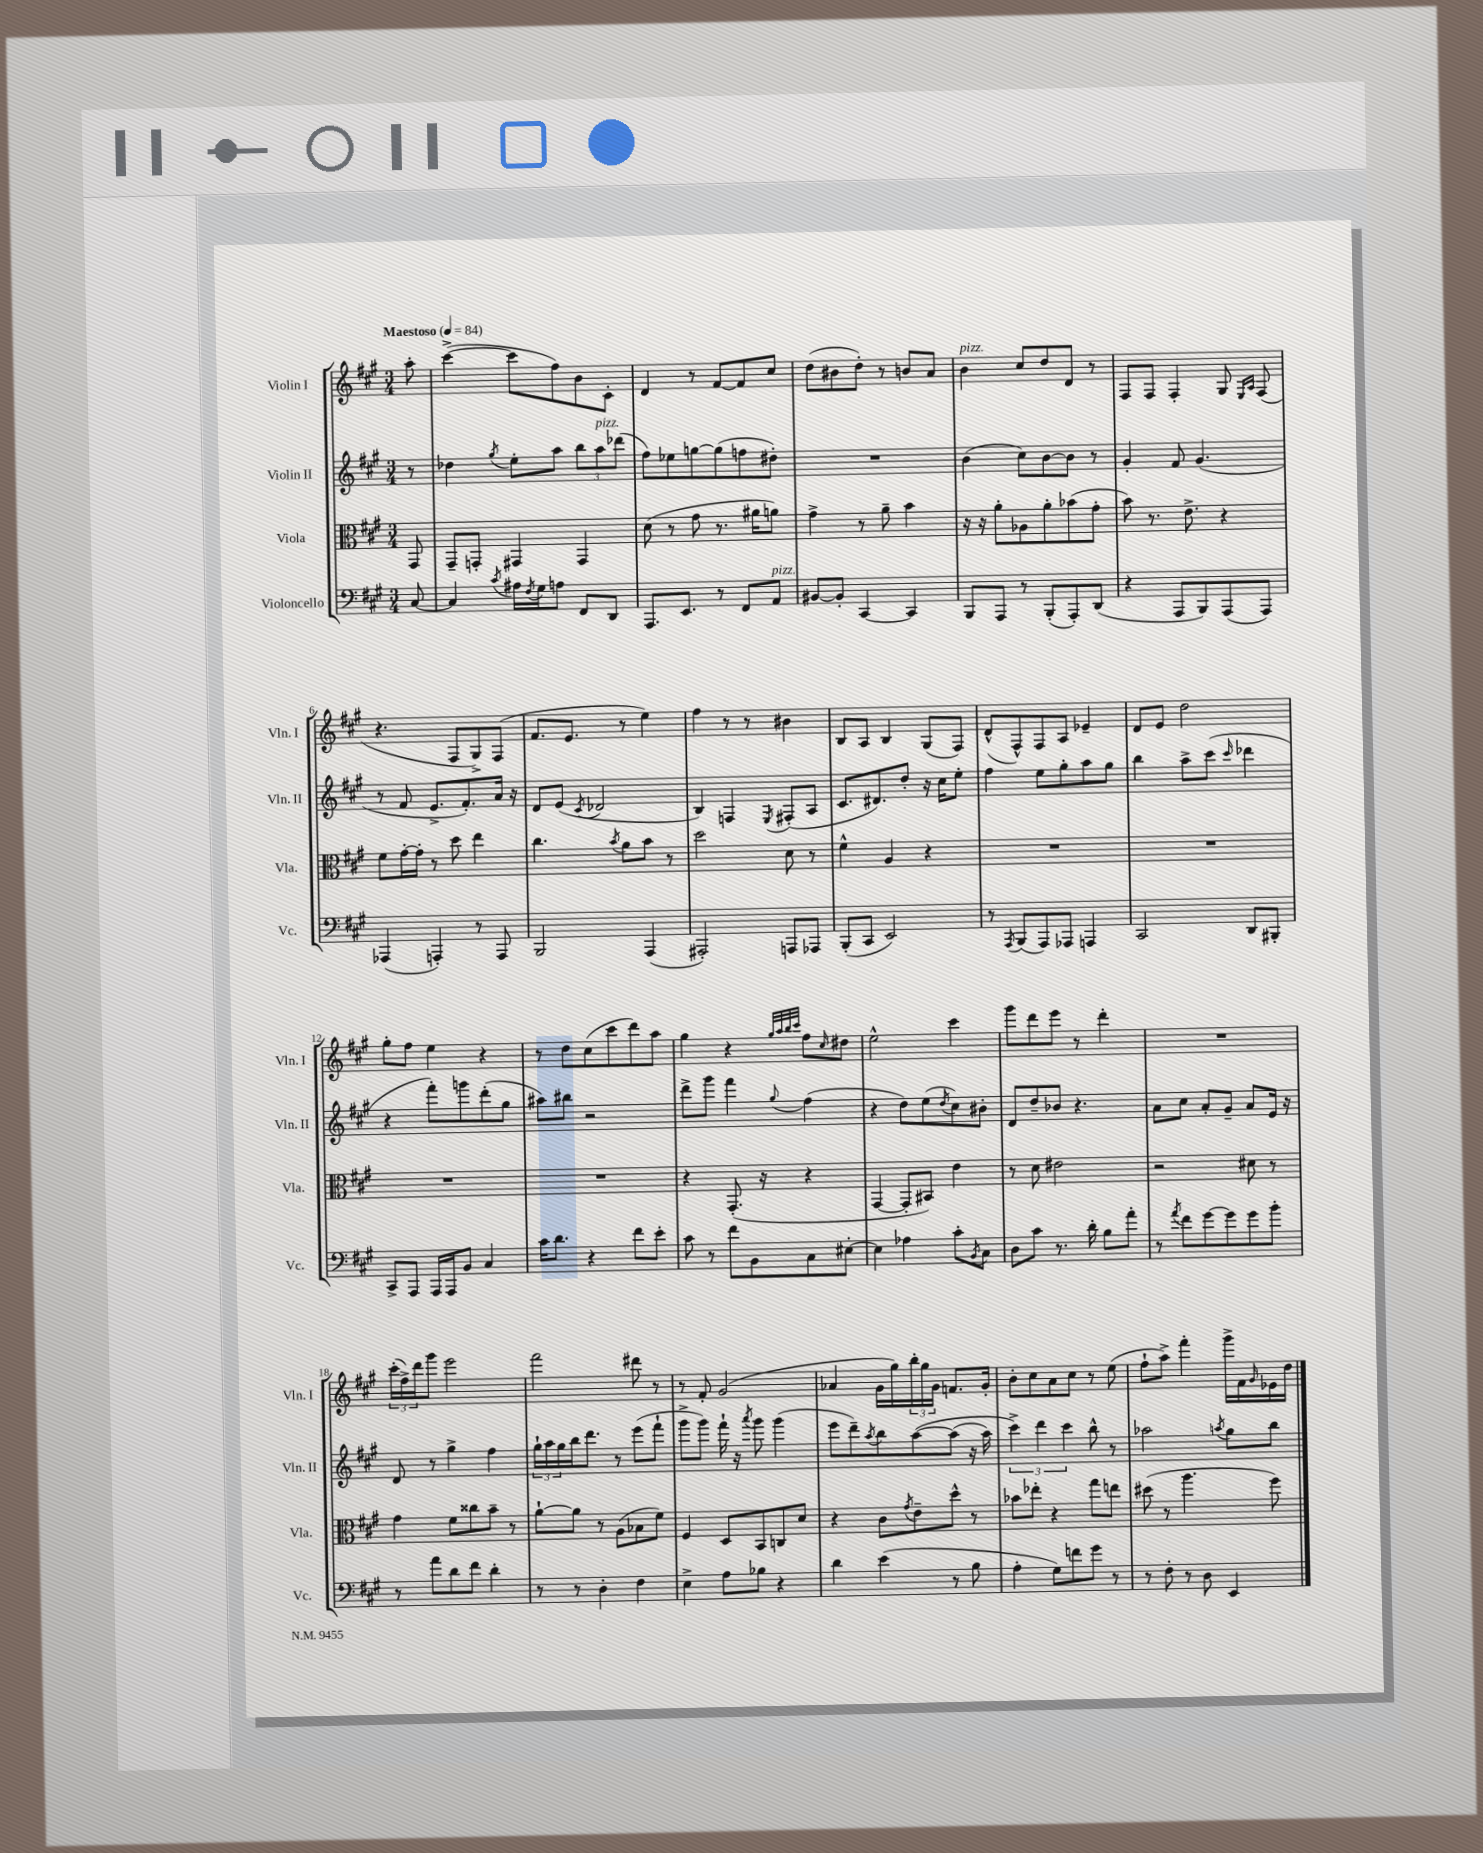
<<
\new StaffGroup <<
\new Staff = "s0" \with { instrumentName = "Violin I" shortInstrumentName = "Vln. I" } {
    \clef treble \key a \major \numericTimeSignature \time 3/4 \partial 8 \tempo "Maestoso" 4 = 84
    a''8-. |
    cis'''4~->( cis'''8 fis''8) b'8 cis'8-. |
    d'4 r8 fis'8~ fis'8 cis''8 |
    d''8( bis'8 d''8-.) r8 b'8 a'8 |
    b'4^\markup { \italic "pizz." } cis''8 d''8 d'8 r8 |
    fis8 fis8 fis4-. gis8 \grace { e16 a16 } fis8( |
    r4. fis8 gis8->) fis8( |
    fis'8. e'8. r8 e''4) |
    fis''4 r8 r8 bis'4 |
    b8 a8 b4 gis8( fis8) |
    d'8-^( fis8-^) fis8 a8 ees'4-- |
    d'8 e'8 d''2 |
    gis''8-. fis''8 e''4 r4 |
    r8 d''8 cis''8( cis'''8 d'''8) a''8 |
    gis''4 r4 \grace { gis''32 a''32 b''32 cis'''32 } fis''8 \grace { cis''16 } dis''8 |
    e''2-^ cis'''4 |
    gis'''8 d'''8 e'''8 r8 d'''4-. |
    R2. |
    \tuplet 3/2 { cis'''16-.( fis''16->) d'''16 } gis'''8 e'''2 |
    fis'''2 dis'''8 r8 |
    r8 fis'8-. gis'2( |
    aes'4 gis'16 gis''16) \tuplet 3/2 { b''16-. gis''16 gis'16 } f'8. gis'16-. |
    b'8-. cis''8 a'8 cis''8 r8 e''8( |
    fis''8-! a''8->) fis'''4-. gis'''16-> fis'16 \grace { gis'16 } ees'16 d''16 \bar "|." |
}
\new Staff = "s1" \with { instrumentName = "Violin II" shortInstrumentName = "Vln. II" } {
    \clef treble \key a \major \numericTimeSignature \time 3/4 \partial 8
    r8 |
    des''4 \acciaccatura { gis''8 } e''8-. a''8 \tuplet 3/2 { b''8 a''8^\markup { \italic "pizz." } des'''8( } |
    fis''8) ees''8 g''8~ g''8( f''8 dis''8-.) |
    R2. |
    b'4( cis''8) b'8~ b'8 r8 |
    gis'4-. fis'8 gis'4.( |
    r8 fis'8 e'8.-> fis'8.-.) a'16 r16 |
    d'8 e'8( \acciaccatura { cis'8 } des'2 |
    b4) f4 \acciaccatura { e8 } fis8-.( a8 |
    cis'8. dis'8.) d''8-. r16 cis''16 e''8-. |
    fis''4 e''8 gis''8-. a''8 gis''8 |
    b''4 a''8-> cis'''8( \grace { cis'''16 } des'''4 |
    r4 fis'''8-.) g'''8 d'''8-.( gis''8 |
    ais''8) bis''8 r2 |
    d'''8-> gis'''8 fis'''4 \appoggiatura { gis''8 } fis''4( |
    r4 d''8) e''8( \acciaccatura { d''8 } cis''8) bis'8-. |
    d'8 d''8-- bes'8 r4. |
    a'8 cis''8 a'8-. gis'8-- a'8 e'16 r16 |
    d'8 r8 gis''4-> fis''4 |
    \tuplet 3/2 { gis''16-! a''16 gis''16 } b''16 d'''8. r8 e'''8( fis'''8-! |
    gis'''8-> gis'''8) fis'''16-! r16 \acciaccatura { a'''8 } gis'''8 gis'''4( |
    e'''8 d'''8--) \acciaccatura { a''8 } b''8 a''8~\( a''8( r16 a''16) |
    \tuplet 3/2 { cis'''4->\) d'''4 cis'''4 } b''8-^ r8 |
    aes''2 \acciaccatura { a''8 } gis''8 b''8 \bar "|." |
}
\new Staff = "s2" \with { instrumentName = "Viola" shortInstrumentName = "Vla." } {
    \clef alto \key a \major \numericTimeSignature \time 3/4 \partial 8
    gis,8 |
    gis,8-- g,8-. gis,4 gis,4 |
    d'8( r8 gis'8 r8. ais'16 a'8) |
    gis'4-> r8 a'8-- b'4 |
    r16 r16 a'8-. aes8 a'8-. bes'8( gis'8-. |
    b'8) r8. e'8.-> r4 |
    fis'8 gis'16~-. gis'16-. r8 d''8 e''4 |
    cis''4. \acciaccatura { b'8 } a'8 b'8 r8 |
    d''2 d'8 r8 |
    fis'4-^ a4 r4 |
    R2. |
    R2. |
    R2. |
    R2. |
    r4 gis,8.-.( r16 r4 |
    gis,4~ gis,8-. bis,8) e'4 |
    r8 d'8 eis'2 |
    r2 dis'8 r8 |
    gis'4 fis'8 cisis''8 b'8-- r8 |
    a'8~-! a'8 r8 a8( bes8 fis'8) |
    fis4 d8 b,8 c8 d'8 |
    r4 cis'8 \acciaccatura { gis'8 } e'8-- d''8-^ r8 |
    bes'8 ees''8-. r4 gis''8 e''8 |
    dis''8( r8 a''4. fis''8) \bar "|." |
}
\new Staff = "s3" \with { instrumentName = "Violoncello" shortInstrumentName = "Vc." } {
    \clef bass \key a \major \numericTimeSignature \time 3/4 \partial 8
    cis8~ |
    cis4 \acciaccatura { cis'8 } ais16 \acciaccatura { fis8 } gis16 a8 fis,8 d,8 |
    a,,8. e,8. r8 fis,8 a,8^\markup { \italic "pizz." } |
    bis,8~ bis,8-. cis,4~ cis,4 |
    b,,8 a,,8 r8 b,,8-.( a,,8-.) d,8( |
    r4 a,,8 b,,8) a,,8( a,,8) |
    aes,,4( a,,4-.) r8 a,,8 |
    b,,2 a,,4( |
    ais,,2-.) a,,8 aes,,8 |
    b,,8-.( cis,8 e,2) |
    r8 \acciaccatura { a,,8 } b,,8( a,,8) aes,,8 a,,4 |
    cis,2 d,8 bis,,8-. |
    cis,8-> a,,8 a,,16 a,,16 b,8 cis4 |
    cis'16 d'8. r4 fis'8 e'8-. |
    cis'8 r8 fis'8 b,8 cis8 eis8~-. |
    eis4 aes4 cis'8-. \acciaccatura { b,8 } cis8 |
    d8 cis'8 r8. d'16-. b8 a'8-. |
    r8 \acciaccatura { a'8 } fis'8 gis'8~ gis'8 gis'8 b'8-. |
    r8 a'8 d'8 fis'8 d'4-. |
    r8 r8 d4-. fis4 |
    e4-> a8 bes8 r4 |
    d'4 e'4( r8 b8 |
    a4-. gis8) f'8 gis'8 r8 |
    r8 fis8-. r8 d8 e,4 \bar "|." |
}
>>
>>
